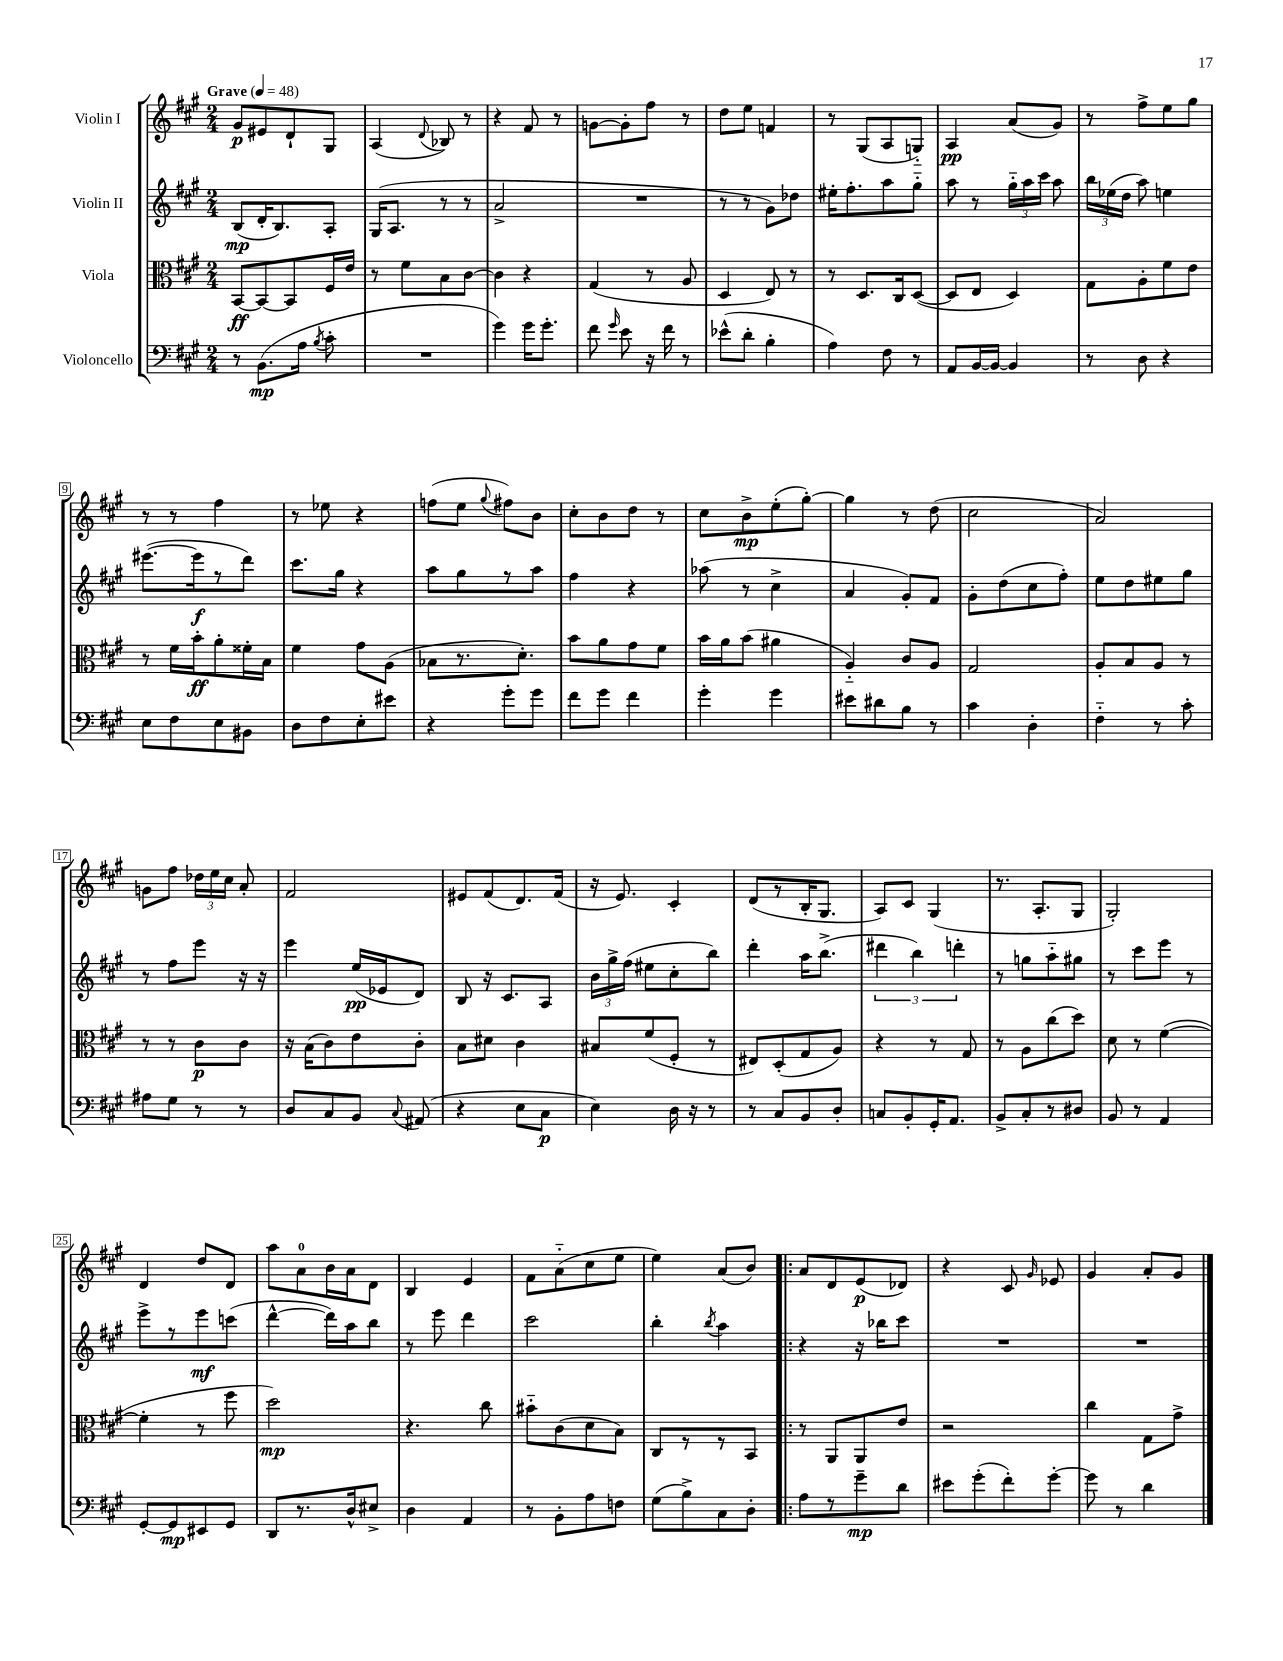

**kern	**kern	**kern	**kern
*staff4	*staff3	*staff2	*staff1
*clefF4	*clefC3	*clefG2	*clefG2
*k[f#c#g#]	*k[f#c#g#]	*k[f#c#g#]	*k[f#c#g#]
*M2/4	*M2/4	*M2/4	*M2/4
*MM48	*MM48	*MM48	*MM48
8r	[8BB	(8B	8g#
(8.BB	8BB_	16d'	8e#
.	.	8.B)	.
.	8BB]	.	8d`
16A	.	.	.
8qB	.	.	.
8c#'	16F#	8A'	8G#
.	16e	.	.
=	=	=	=
2r	8r	(16G#	(4A
.	.	8.A	.
.	8f#	.	.
.	.	.	8qqd
.	8B	8r	8B-)
.	[8c#	8r	8r
=	=	=	=
4g#)	4c#]	2a^	4r
16g#	4r	.	8f#
8.g#'	.	.	.
.	.	.	8r
=	=	=	=
8f#	(4G#	2r	[8g
16qqg#	.	.	.
8e	.	.	8g']
16r	8r	.	8ff#
16f#	.	.	.
8r	8A	.	8r
=	=	=	=
(8e-^^	4D	8r	8dd
8d'	.	8r	8ee
4B'	8E)	8g#)	4f
.	8r	8dd-	.
=	=	=	=
4A)	8r	16ee#'	8r
.	.	8.ff#'	.
.	8.D	.	(8G#
8F#	.	8aa	8A
.	16C#	.	.
8r	([8D	8gg#'~	8G'~)
=	=	=	=
8AA	8D]	8aa	4A
[16BB	8E	8r	.
16BB_	.	.	.
4BB]	4D)	24gg#'~	(8a
.	.	24aa	.
.	.	24ccc#	.
.	.	8aa	8g#)
=	=	=	=
8r	8G#	24bb	8r
.	.	(24ee-	.
.	.	24dd	.
8D	8A'	8aa)	8ff#^
4r	8f#	4ee	8ee
.	8e	.	8gg#
=	=	=	=
8E	8r	([8.eee#	8r
8F#	16f#	.	8r
.	16b'	16eee#]	.
8E	8a'	8r	4ff#
8BB#	16f##'	8ddd)	.
.	16B	.	.
=	=	=	=
8D	4f#	8.ccc#	8r
8F#	.	.	8ee-
.	.	16gg#	.
8E'	8g#	4r	4r
8e#	(8A	.	.
=	=	=	=
4r	8B-	8aa	(8ff
.	8.r	8gg#	8ee
.	.	.	8qqgg#
8g#'	.	8r	8ff#)
.	8.d')	.	.
8g#	.	8aa	8b
=	=	=	=
8f#	8b	4ff#	8cc#'
8g#	8a	.	8b
4f#	8g#	4r	8dd
.	8f#	.	8r
=	=	=	=
4g#'	16b	(8aa-	8cc#
.	16a	.	.
.	(8b	8r	8b^
4g#	4a#	4cc#^	(8ee'
.	.	.	[8gg#')
=	=	=	=
8e#	4A'~)	4a	4gg#]
8d#	.	.	.
8B	8c#	8g#')	8r
8r	8A	8f#	(8dd
=	=	=	=
4c#	2G#	8g#'	2cc#
.	.	(8dd	.
4D'	.	8cc#	.
.	.	8ff#')	.
=	=	=	=
4F#'~	8A'	8ee	2a)
.	8B	8dd	.
8r	8A	8ee#	.
8c#'	8r	8gg#	.
=	=	=	=
8A#	8r	8r	8g
8G#	8r	8ff#	8ff#
8r	8c#	8eee	24dd-
.	.	.	24ee
.	.	.	24cc#
8r	8c#	16r	8a'
.	.	16r	.
=	=	=	=
8D	16r	4eee	2f#
.	(16B	.	.
8C#	8c#)	.	.
8BB	8e	(16ee	.
.	.	16e-	.
8qqC#	.	.	.
(8AA#	8c#'	8d)	.
=	=	=	=
4r	8B	8B	8e#
.	8d#	16r	(8f#
.	.	8.c#	.
8E	4c#	.	8.d)
8C#	.	8A	.
.	.	.	(16f#
=	=	=	=
4E)	8B#	24b	16r
.	.	24gg#^	.
.	.	.	8.e)
.	.	(24ff#	.
.	(8f#	8ee#	.
16D	8F#'	8cc#'	4c#'
16r	.	.	.
8r	8r	8bb)	.
=	=	=	=
8r	8E#)	4ddd'	(8d
8C#	(8D'	.	8r
8BB	8G#	16aa	16B'
.	.	(8.bb^	8.G#
8D'	8A)	.	.
=	=	=	=
8C	4r	6ddd#	8A)
8BB'	.	.	8c#
.	.	6bb)	.
16GG#'	8r	.	(4G#
8.AA	.	.	.
.	.	6ddd'	.
.	8G#	.	.
=	=	=	=
8BB^	8r	8r	8.r
8C#'	8A	8gg	.
.	.	.	8.A'
8r	(8cc#	8aa'~	.
8D#	8dd)	8gg#	8G#
=	=	=	=
8BB	8d	8r	2G#')
8r	8r	8ccc#	.
4AA	([4f#	8eee	.
.	.	8r	.
=	=	=	=
[8GG#'	4f#']	8eee^	4d
8GG#]	.	8r	.
8EE#	8r	8eee	8dd
8GG#	8ff#	(8ccc	8d
=	=	=	=
8DD	2dd)	[4ddd^^	8aa
8.r	.	.	8a
.	.	16ddd])	16b
16D^^	.	16aa	16a
8E#^	.	8bb	8d
=	=	=	=
4D	4.r	8r	4B
.	.	8eee	.
4AA	.	4ddd	4e
.	8cc#	.	.
=	=	=	=
8r	8b#'~	2ccc#	8f#
8BB'	(8c#	.	(8a'~
8A	8d	.	8cc#
8F	8B)	.	8ee
=	=	=	=
(8G#	8C#	4bb'	4ee)
8B^)	8r	.	.
.	.	8qbb	.
8C#	8r	4aa	(8a
8D'	8BB	.	8b)
=!|:	=!|:	=!|:	=!|:
8A	8r	4r	8a
8r	8AA	.	8d
8g#~	8AA	16r	(8e
.	.	16bb-	.
8d	8e	8ccc#	8d-)
=	=	=	=
8e#	2r	2r	4r
(8g#'	.	.	.
8f#')	.	.	8c#
.	.	.	16qqg#
[8g#'	.	.	8e-
=	=	=	=
8g#]	4cc#	2r	4g#
8r	.	.	.
4d	8G#	.	8a'
.	8g#^	.	8g#
==	==	==	==
*-	*-	*-	*-
